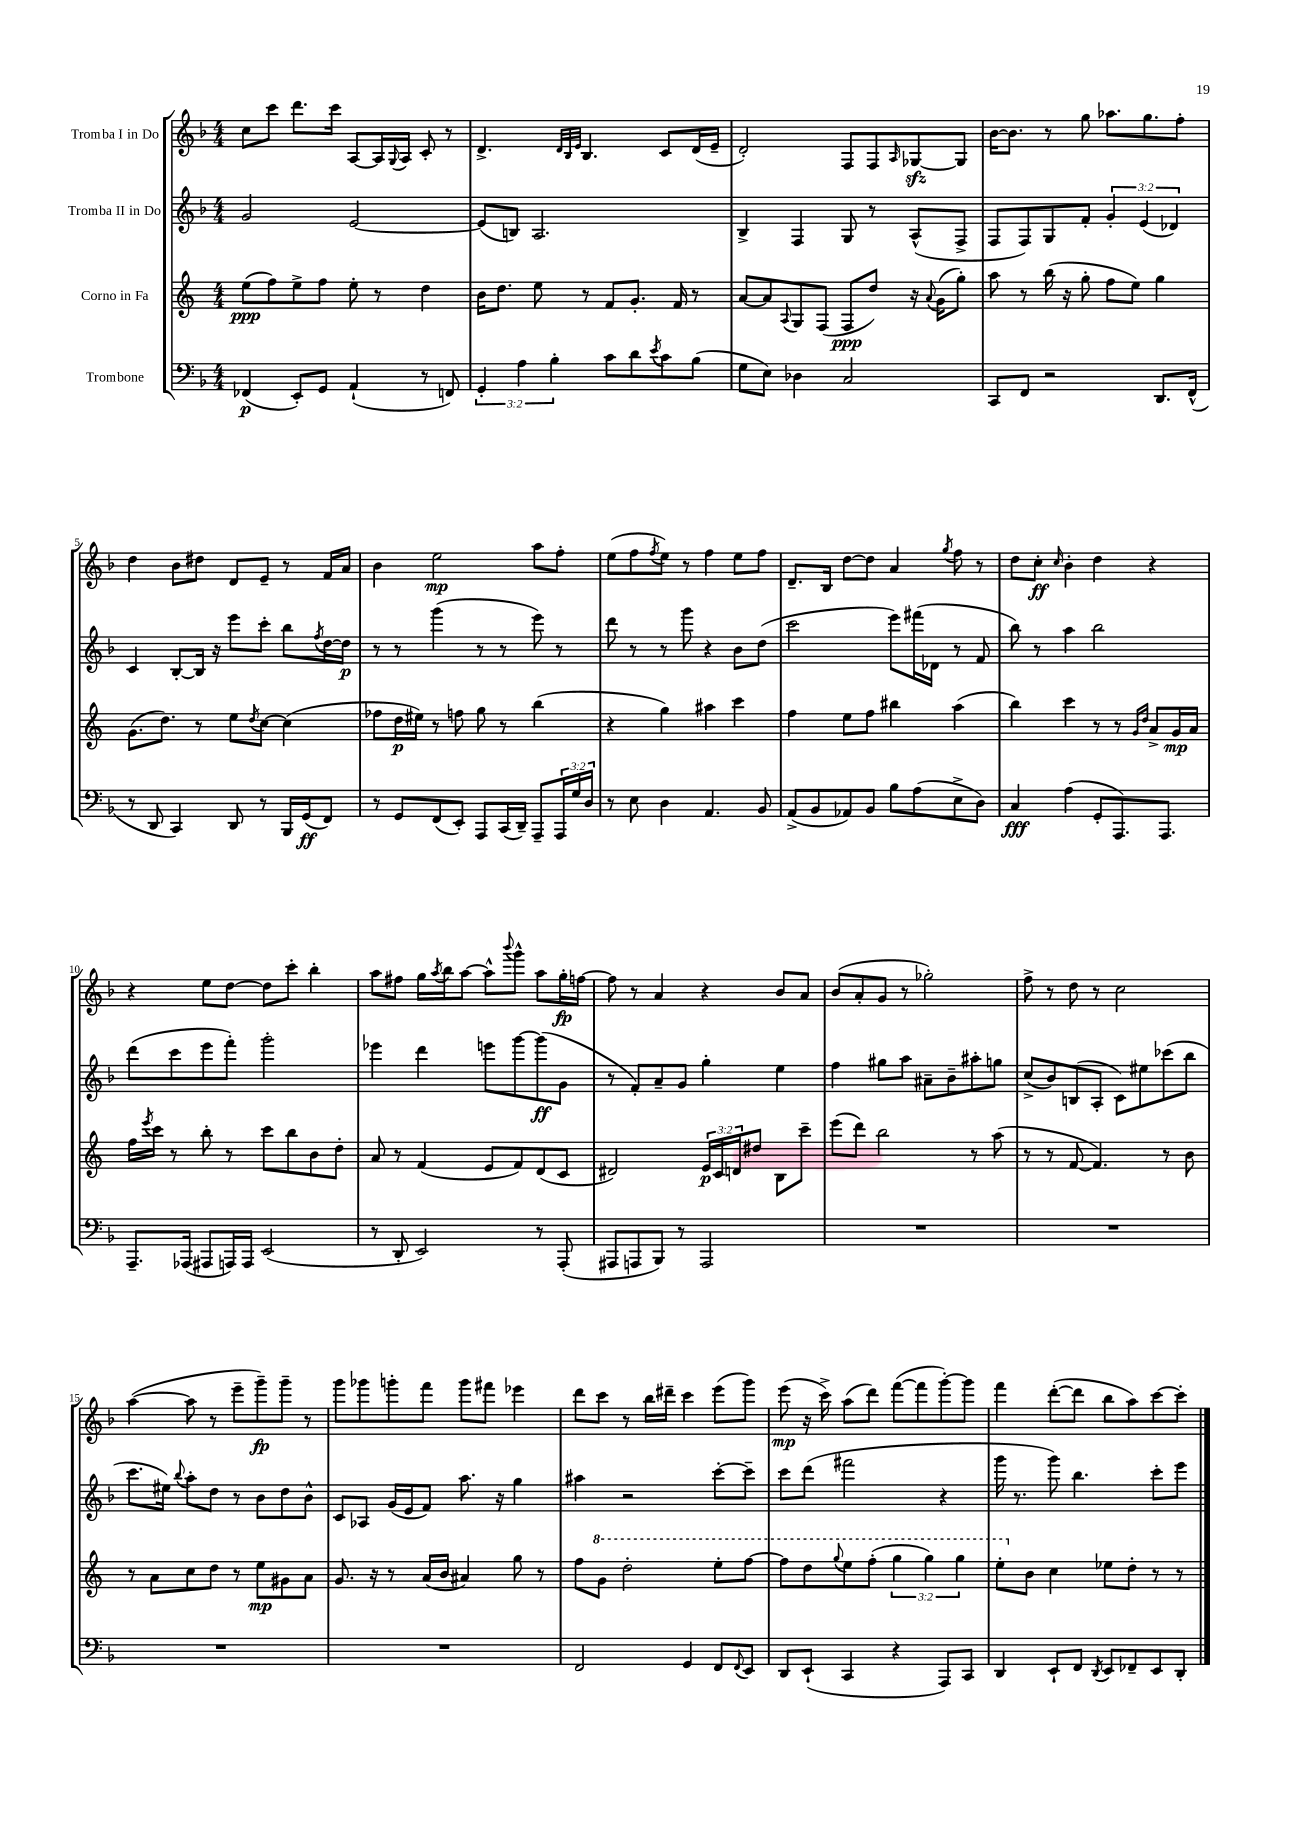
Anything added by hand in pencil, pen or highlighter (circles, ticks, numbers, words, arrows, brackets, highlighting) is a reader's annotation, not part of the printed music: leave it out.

**kern	**kern	**kern	**kern
*staff4	*staff3	*staff2	*staff1
*clefF4	*clefG2	*clefG2	*clefG2
*k[b-]	*k[]	*k[b-]	*k[b-]
*M4/4	*M4/4	*M4/4	*M4/4
(4FF-/	(8ee\L	2g/	8cc\L
.	8ff\)	.	8ccc\J
8EE'/L)	8ee^\	.	8.ddd\L
8GG/J	8ff\J	.	.
.	.	.	16ccc\Jk
(4AA`/	8ee'\	[2e/	[8A/L
.	8r	.	16A/]L
.	.	.	8qqG/
.	.	.	16A/JJ
8r	4dd\	.	8c'/
8FF/)	.	.	8r
=	=	=	=
6GG'/	16b\LK	(8e/]L	4.d^/
.	8.dd\J	.	.
.	.	8B/J)	.
6A\	.	.	.
.	8ee\	2.A/	.
6B-'\	.	.	.
.	.	.	32qqd/LLL
.	.	.	32qqB-/
.	.	.	32qqe/JJJ
.	8r	.	4.B-/
8c\L	8f/L	.	.
8d\	8.g'/J	.	.
8qe/	.	.	.
8c\	.	.	8c/L
.	16f/	.	.
(8B-\J	8r	.	(16d/L
.	.	.	16e~/JJ
=	=	=	=
8G\L	[8a/L	4B-^/	2d'/)
8E\J)	8a/]	.	.
.	8qqA/	.	.
4D-\	8G/	4F/	.
.	(8F/J	.	.
2C/	8F/L	8G/	8F/L
.	8dd/J)	8r	8F/
.	.	.	16qqA/
.	16r	(8A^^/L	[8G-/
.	8qqa/	.	.
.	(16g\LK	.	.
.	8gg'\J)	8F^/J	8G-/]J
=	=	=	=
8CC/L	8aa\	8F/L	[16b-\LK
.	.	.	8.b-\]J
8FF/J	8r	8F/)	.
2r	(16bb\	8G/	8r
.	16r	.	.
.	8gg'\	8f'/J	8gg\
.	8ff\L	6g'/	8.aa-\L
.	8ee\J)	.	.
.	.	(6e/	.
.	.	.	8.gg\
8.DD/L	4gg\	.	.
.	.	6d-/)	.
.	.	.	8ff'\J
(16FF^^/Jk	.	.	.
=	=	=	=
8r	(8.g\L	4c/	4dd\
8DD/	.	.	.
.	8.dd\J)	.	.
4CC/)	.	[8B-'/L	8b-\L
.	8r	16B-/]Jk	8dd#\J
.	.	16r	.
8DD/	8ee\L	8eee\L	8d/L
.	8qdd/	.	.
8r	[8cc\J	8ccc'\J	8e~/J
16BBB-/LL	(4cc\]	8bb-\L	8r
(16GG/J	.	.	.
.	.	8qff/	.
8FF/J)	.	[16dd\L	16f/LL
.	.	16dd\]JJ	16a/JJ
=	=	=	=
8r	8ff-\L	8r	4b-\
8GG/L	16dd\L	8r	.
.	16ee#\JJ)	.	.
(8FF/	8r	(4ggg\	2ee\
8EE'/J)	8ff\	.	.
8AAA/L	8gg\	8r	.
(16CC/L	8r	8r	.
16DD~/JJ)	.	.	.
8AAA~/L	(4bb\	8eee\)	8aa\L
24AAA/L	.	8r	8ff'\J
24G/	.	.	.
24D/JJ	.	.	.
=	=	=	=
8r	4r	8ddd\	(8ee\L
8E\	.	8r	8ff\
.	.	.	8qff/
4D\	4gg\)	8r	8ee\J)
.	.	8ggg\	8r
4.AA/	4aa#\	4r	4ff\
.	4ccc\	8b-\L	8ee\L
8BB-/	.	(8dd\J	8ff\J
=	=	=	=
(8AA^/L	4ff\	2ccc\	8.d~/L
8BB-/	.	.	.
.	.	.	16B-/Jk
8AA-/)	8ee\L	.	[8dd\L
8BB-/J	8ff\J	.	8dd\]J
8B-\L	4bb#\	8eee\L)	4a/
(8A\	.	(16fff#\L	.
.	.	16d-\JJ	.
.	.	.	8qgg/
8E^\	(4aa\	8r	8ff\
8D\J)	.	8f/	8r
=	=	=	=
4C/	4bb\)	8bb-\)	8dd\L
.	.	8r	8cc'\J
.	.	.	16qqcc/
(4A\	4ccc\	4aa\	4b-'\
8GG'/L	8r	2bb-\	4dd\
8.AAA/)	8r	.	.
.	16qqg/LL	.	.
.	16qqdd/JJ	.	.
.	8a^/L	.	4r
8.AAA/J	.	.	.
.	16g/L	.	.
.	16a/JJ	.	.
=	=	=	=
8.AAA~/L	16ff\LL	(8ddd\L	4r
.	8qeee/	.	.
.	16ccc\JJ	.	.
.	8r	8ccc\	.
(16AAA-/Jk	.	.	.
8AAA#/L	8bb'\	8eee\	8ee\L
16AAA/L)	8r	8fff'\J)	[8dd\J
16AAA/JJ	.	.	.
(2EE/	8ccc\L	2ggg'\	8dd\]L
.	8bb\	.	8ccc'\J
.	8b\	.	4bb-'\
.	8dd'\J	.	.
=	=	=	=
8r	8a/	4eee-\	8aa\L
8DD'/	8r	.	8ff#\J
2EE/)	(4f/	4ddd\	16gg\LL
.	.	.	8qaa/
.	.	.	16bb-\J
.	.	.	[8aa\J
.	8e/L	8eee\L	8aa^^\]L
.	.	.	8qqbbb-/
.	8f/)	[8ggg\	8ggg^^\J
8r	(8d/	(8ggg\]	8aa\L
(8AAA'/	8c/J	8g\J	16gg'\L
.	.	.	[16ff\JJ
=	=	=	=
8AAA#/L	2d#/)	8r	8ff\]
8AAA/	.	8f'/L)	8r
8BBB-/J)	.	8a~/	4a/
8r	.	8g/J	.
2AAA/	24e/LL	4gg'\	4r
.	24c/	.	.
.	24d/J	.	.
.	8dd#/J	.	.
.	8B\L	4ee\	8b-/L
.	8ccc~\J	.	8a/J
=	=	=	=
1r	(8eee\L	4ff\	(8b-/L
.	8ddd\J)	.	8a'/
.	2bb\	8gg#\L	8g/J
.	.	8aa\J	8r
.	.	8a#~\L	2gg-'\)
.	.	8b-~\	.
.	8r	8aa#'\	.
.	(8aa\	8gg\J	.
=	=	=	=
1r	8r	(8cc^/L	8ff^\
.	8r	8b-/)	8r
.	[8f/	(8B/	8dd\
.	4.f/])	8A'/J	8r
.	.	8c\L)	2cc\
.	.	8ee#\	.
.	8r	(8ccc-\	.
.	8b\	8bb-\J	.
=	=	=	=
1r	8r	8.ccc\L	([4aa\
.	8a\L	.	.
.	.	16ee#\Jk)	.
.	.	8qqbb-/	.
.	8cc\	8aa'\L	8aa\]
.	8dd\J	8dd\J	8r
.	8r	8r	8eee~\L
.	8ee\L	8b-\L	8ggg~\)
.	8g#\	8dd\	8ggg~\J
.	8a\J	8b-^^\J	8r
=	=	=	=
1r	8.g/	8c/L	8ggg\L
.	.	8A-/J	8ggg-\
.	16r	.	.
.	8r	(16g/LL	8ggg'\
.	.	16e/J	.
.	(16a/LL	8f/J)	8fff\J
.	16b/JJ	.	.
.	4a#/)	8.aa\	8ggg\L
.	.	.	8fff#\J
.	.	16r	.
.	8gg\	4gg\	4eee-\
.	8r	.	.
=	=	=	=
2FF/	8ff\L	4aa#\	8ddd\L
.	8gg\J	.	8ccc\J
.	2ddd'\	2r	8r
.	.	.	16bb-\LL
.	.	.	16ddd#~\JJ
4GG/	.	.	4ccc\
8FF/L	8eee'\L	[8ccc'\L	(8eee\L
8qqFF/	.	.	.
8EE/J	[8fff\J	8ccc~\]J	8ggg\J)
=	=	=	=
8DD/L	8fff\]L	8ccc\L	(8eee\
(8EE`/J	8ddd\	(8ddd\J	16r
.	.	.	16ccc^\)
.	8qqggg/	.	.
4CC/	8eee\	2fff#\	(8aa\L
.	(8fff'\J	.	8ddd\J)
4r	6ggg\	.	([8fff\L
.	.	.	8fff\]
.	6ggg\)	.	.
8AAA/L)	.	4r	[8ggg'\)
.	6ggg\	.	.
8CC/J	.	.	8ggg\]J
=	=	=	=
4DD/	8eee'\L	16ggg\	4fff\
.	.	8.r	.
.	8b\J	.	.
8EE`/L	4cc\	8ggg\)	([8ddd'\L
8FF/J	.	4.bb-\	8ddd\]J
8qDD/	.	.	.
8EE/L	8ee-\L	.	8bb-\L
8FF-~/	8dd'\J	.	8aa\)
8EE/	8r	8ccc'\L	[8ccc\
8DD'/J	8r	8eee\J	8ccc'\]J
==	==	==	==
*-	*-	*-	*-
